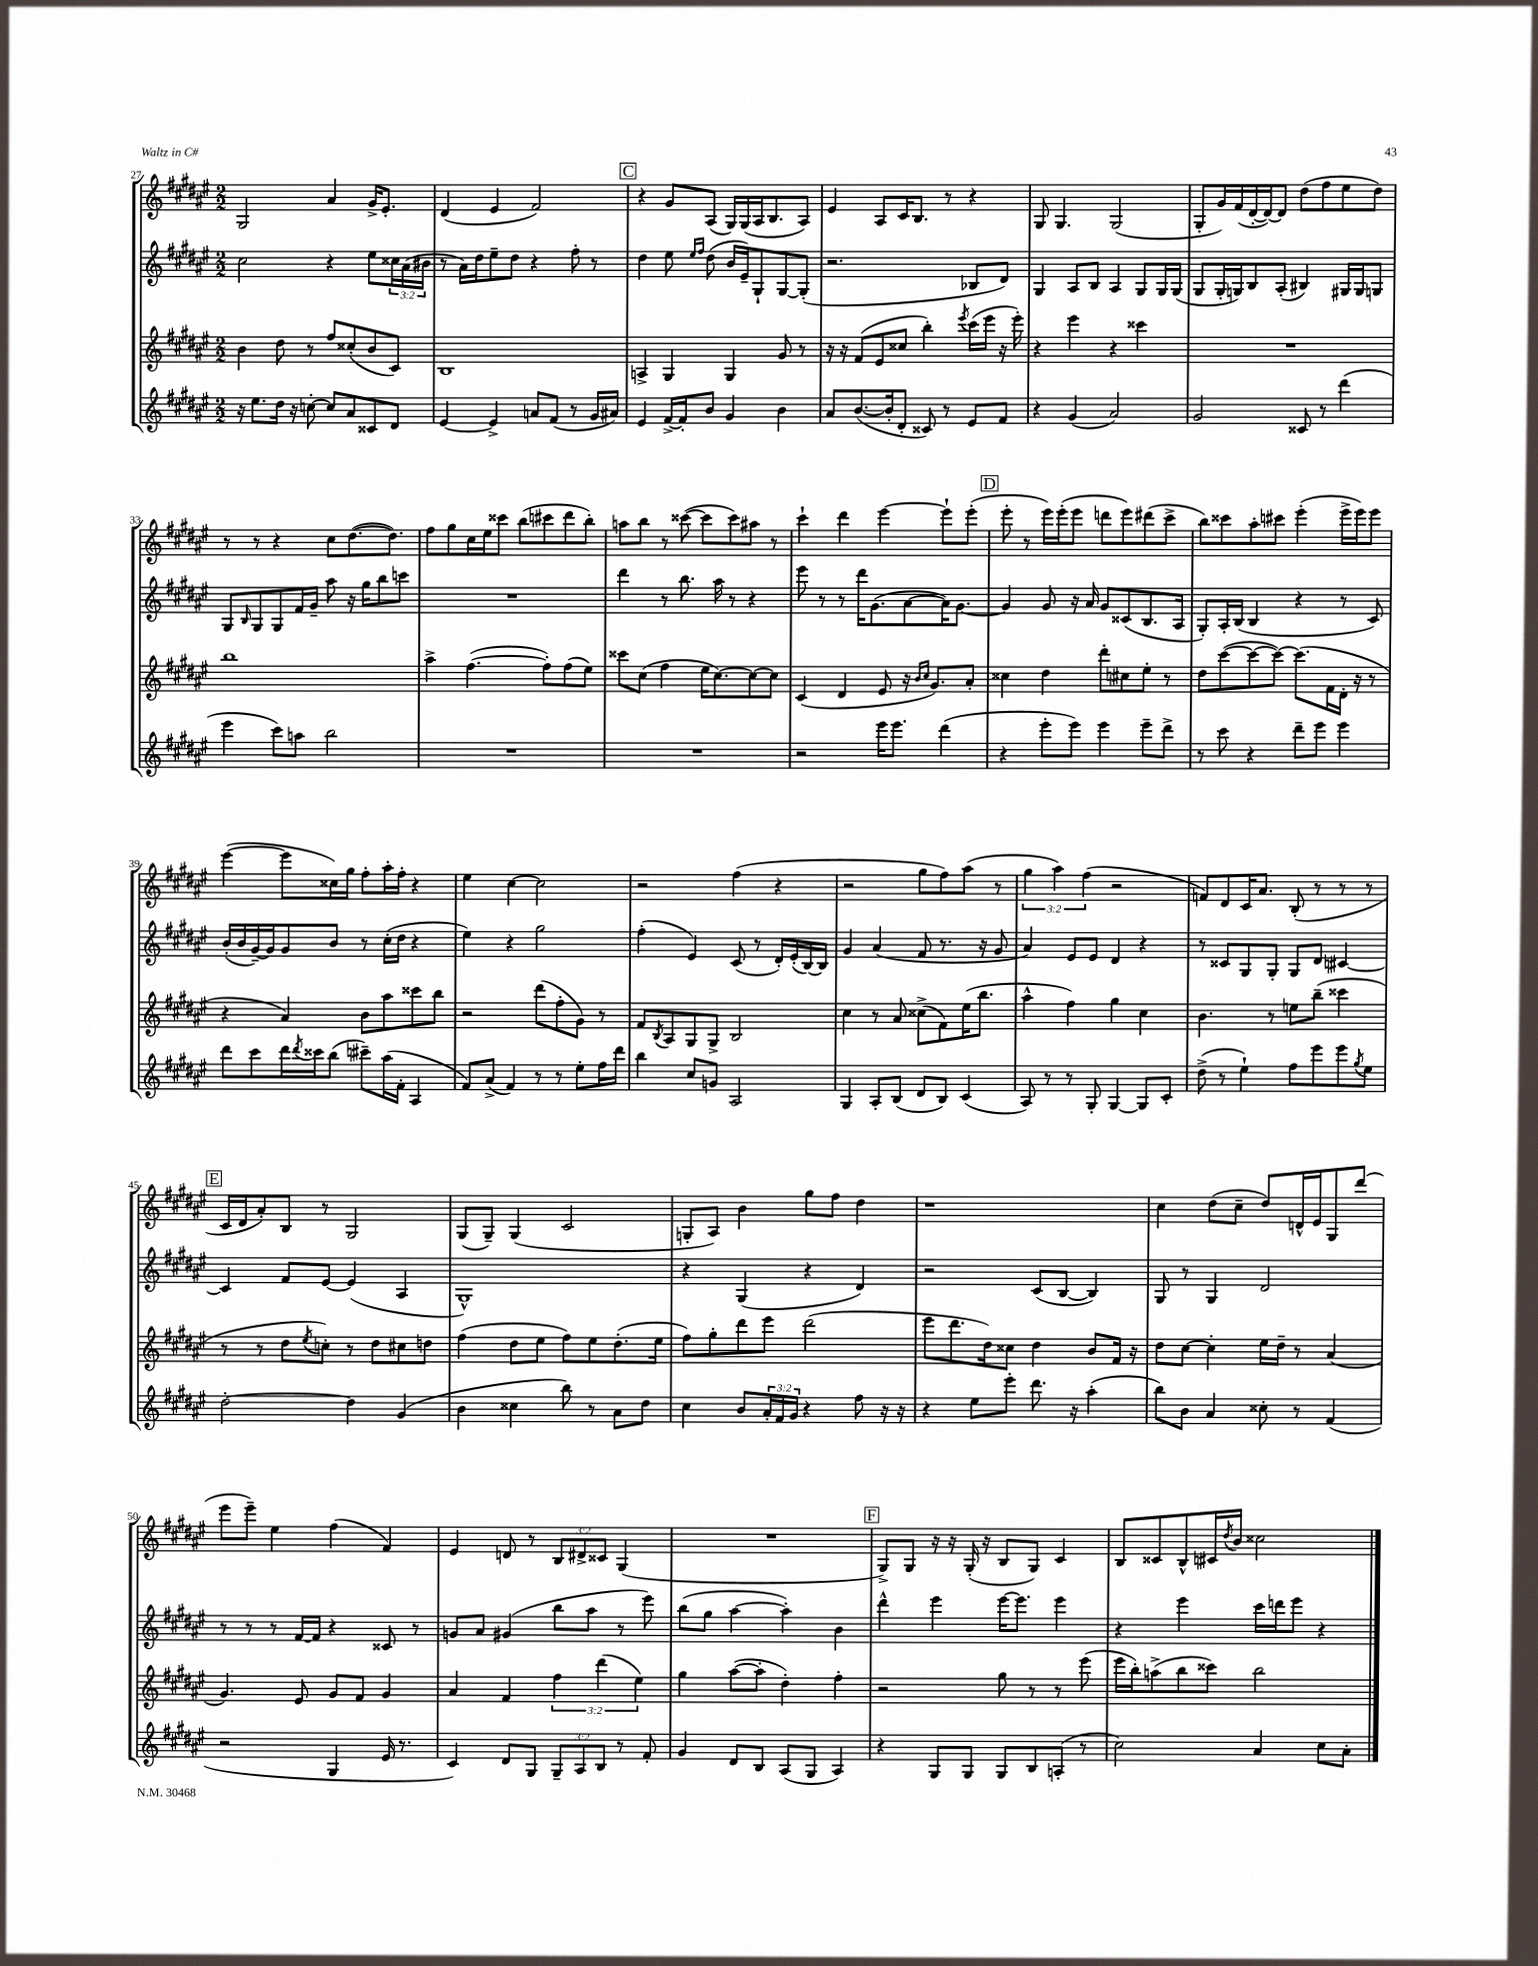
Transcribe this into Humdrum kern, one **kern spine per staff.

**kern	**kern	**kern	**kern
*part4	*part3	*part2	*part1
*staff4	*staff3	*staff2	*staff1
*clefG2	*clefG2	*clefG2	*clefG2
*k[f#c#g#d#a#e#]	*k[f#c#g#d#a#e#]	*k[f#c#g#d#a#e#]	*k[f#c#g#d#a#e#]
*M2/2	*M2/2	*M2/2	*M2/2
=27	=27	=27	=27
16r	4b\	2cc#\	2G#/
8.ee#\L	.	.	.
16dd#\Jk	8dd#\	.	.
16r	.	.	.
[8ccn'\	8r	.	.
8cc/L]	8ff#/L	4r	4a#/
8a#/	(8cc##X'/	.	.
8c##X/	8b/	8ee#\L	16g#^/KL
.	.	.	8.e#'/J
8d#/J	8c#/J)	24cc##X\L	.
.	.	(24a#\	.
.	.	24b#X\JJ	.
=28	=28	=28	=28
[4e#/	1B	8r	(4d#/
.	.	16a#\LL)	.
.	.	16dd#\J	.
4e#^/]	.	8ee#~\	4e#/
.	.	8dd#\J	.
8an/L	.	4r	2f#/)
(8f#/J	.	.	.
8r	.	8ff#'\	.
16g#/LL	.	8r	.
16a#X/JJ)	.	.	.
!!LO:REH:place=s1:t=C
=29	=29	=29	=29
4e#/	4An^/	4dd#\	4r
[16f#^/LL	4G#/	8ee#\	8g#/L
16f#'/J]	.	.	.
.	.	16qqee#/LL	.
.	.	16qqff#/JJ	.
8b/J	.	(8dd#\	(8A#/J
4g#/	4G#/	16b/LL	16G#/LL)
.	.	16e#~/J)	(16G#/
.	.	8G#`/	16A#/J
.	.	.	8.B/
4b\	8g#/	[8G#/	.
.	8r	(8G#'/J]	8A#/J)
=30	=30	=30	=30
8a#/L	16r	2.r	4e#/
.	16r	.	.
([8.b/	(8f#/L	.	.
.	8e#/	.	8A#/L
16b'/k]	.	.	.
8d#'/J	8cc##X/J	.	16c#/K
.	.	.	8.B/J
8c##X/)	4bb'\)	.	.
8r	.	.	8r
.	8qeee#/	.	.
8e#/L	(16ccc#\LL	8B-X/L	4r
.	16eee#\JJ	.	.
8f#/J	16r	8d#/J)	.
.	16eee#'\)	.	.
=31	=31	=31	=31
4r	4r	4G#/	8G#/
.	.	.	4.G#/
(4g#/	4eee#\	8A#/L	.
.	.	8B/J	.
2a#/)	4r	4A#/	(2G#/
.	4ccc##X\	8G#/L	.
.	.	16G#/L	.
.	.	(16G#/JJ	.
=32	=32	=32	=32
2g#/	1r	8G#/L	8G#'/L
.	.	16G#'/L	16g#/L)
.	.	16Gn/J)	(16f#/
.	.	8B/	[16d#'/
.	.	.	16d#/J_)
.	.	(8A#'/J	8d#/J]
8c##X/	.	4B#X/)	(8dd#\L
8r	.	.	8ff#\
(4ddd#\	.	16G#X/LL	8ee#\
.	.	16G#/J	.
.	.	8Gn/J	8dd#\J)
!!LO:LB:g=z
=33	=33	=33	=33
4eee#\	1bb	8G#/L	8r
.	.	16qqB/	.
.	.	8G#/	8r
8ccc#\L)	.	8G#/	4r
8aan\J	.	16f#/L	.
.	.	16g#~/JJ	.
2bb\	.	8aa#\	8cc#\L
.	.	16r	([8.dd#\
.	.	16gg#\KL	.
.	.	8bb\	.
.	.	.	8.dd#\J])
.	.	8cccn\J	.
=34	=34	=34	=34
1r	4aa#^\	1r	8ff#\L
.	.	.	8gg#\
.	([4.ff#\	.	16cc#\L
.	.	.	16ee#\J
.	.	.	8ccc##X\J
.	.	.	(8bb\L
.	8ff#'\L])	.	8ccc#X\
.	(8ff#\	.	8ddd#\
.	8ee#\J)	.	8bb'\J)
=35	=35	=35	=35
1r	8ccc##X\L	4ddd#\	8aan\L
.	(8cc#\J	.	8bb\J
.	4ff#\	8r	8r
.	.	8.bb\	([8ccc##X\
.	16ee#\KL	.	8ccc##\L]
.	[8.cc#\)	16aa#\	.
.	.	8r	8ccc##\)
.	8cc#\_	4r	8aa#X\J
.	8cc#\J]	.	8r
=36	=36	=36	=36
2r	(4c#/	8eee#\	4ccc#`\
.	.	8r	.
.	4d#/	8r	4ddd#\
.	.	16ddd#\KL	.
.	.	(8.g#\	.
16eee#\KL	8e#/	.	[4eee#\
8.eee#\J	.	.	.
.	16r	[8a#\	.
.	16qqb/LL	.	.
.	16qqcc#/JJ	.	.
.	8.g#/L)	.	.
(4ddd#\	.	16a#\K])	8eee#`\L]
.	.	[8.g#\J	.
.	8a#'/J	.	(8eee#'\J
!!LO:REH:place=s1:t=D
=37	=37	=37	=37
4r	4cc##X\	4g#/]	8eee#'\
.	.	.	8r
8eee#'\L	4dd#\	8g#/	16eee#\LL)
.	.	.	(16eee#'\J
8eee#\J)	.	16r	8eee#\J
.	.	16a#/	.
4eee#\	8ddd#'\L	8g#/L	8dddn\L
.	8cc#X\	(8c##X/	8eee#\)
8eee#~\L	8ee#'\J	8.B/	(8ddd#X\
8ddd#^\J	8r	.	8ccc#^\J
.	.	16A#/Jk	.
=38	=38	=38	=38
8r	8dd#\L	8G#'/L)	8bb\L)
8ccc#\	([8ccc#\	16A#'/L	8ccc##X\
.	.	(16B/JJ	.
4r	8ccc#\_	4B/	8aa#'\
.	8ccc#\J_)	.	8ccc#X\J
8ddd#~\L	(8.ccc#\L]	4r	(4eee#'\
8eee#\J	.	.	.
.	16f#\L	.	.
4eee#\	16d#'\JJ	8r	16eee#^\LL
.	16r	.	16eee#\J)
.	8r	8c#/)	8eee#\J
!!LO:LB:g=z
=39	=39	=39	=39
8ddd#\L	4r	(16b'/LL	([4eee#\
.	.	16b/	.
8ccc#\	.	[16g#~/)	.
.	.	16g#/J]	.
16ddd#\L	4a#/)	8g#/	8eee#\L]
8qddd#/	.	.	.
16ccc##X\J	.	.	.
(8bb\J	.	8b/J	16cc##X\L)
.	.	.	16gg#\JJ
8ccc#X~\L)	8b\L	8r	8ff#'\L
(16aa#\L	8aa#\	(16cc#'\LL	16aa#'\L
16f#'\JJ	.	16dd#\JJ	16ff#'\JJ
4A#/	8ccc##X\	4r	4r
.	8bb\J	.	.
=40	=40	=40	=40
8f#/L)	2r	4ee#\)	4ee#\
(8a#^/J	.	.	.
4f#/)	.	4r	[4cc#\
8r	(8ddd#\L	2gg#\	2cc#\]
8r	8ff#'\	.	.
8ee#'\L	8g#\J)	.	.
16ff#\L	8r	.	.
16ddd#\JJ	.	.	.
=41	=41	=41	=41
4bb\	8f#/L	(4ff#'\	2r
.	8qB/	.	.
.	8A#/	.	.
8cc#/L	8G#/	4e#/)	.
8gn/J	8G#^/J	.	.
2A#/	2B/	(8c#/	(4ff#\
.	.	8r	.
.	.	16d#'/LL)	4r
.	.	(16e#'/	.
.	.	[16B/)	.
.	.	16B/JJ]	.
=42	=42	=42	=42
4G#/	4cc#\	4g#/	2r
8A#'/L	8r	(4a#/	.
(8B/J	8a#/	.	.
8d#/L	(8cc##X^\L	8f#/	8gg#\L
8B/J)	8f#\)	8.r	8ff#\)
(4c#/	(16ee#\K	.	(8aa#\J
.	8.bb\J	16r	.
.	.	8g#/	8r
=43	=43	=43	=43
8A#/)	4aa#^^\	4a#/)	6gg#\
8r	.	.	.
.	.	.	6aa#\)
8r	4ff#\)	8e#/L	.
.	.	.	(6ff#\
8G#'/	.	8e#/J	.
[4G#/	4gg#\	4d#/	2r
8G#/L]	4cc#\	4r	.
8c#'/J	.	.	.
=44	=44	=44	=44
(8dd#^\	4.b\	8r	8fn/L)
8r	.	8c##X/L	8d#/
4ee#`\)	.	8G#/	16c#/K
.	.	.	8.a#/J
.	8r	8G#'/J	.
8ff#\L	8een\L	8G#/L	(8B'/
8eee#\	(8bb~\J	8d#/J	8r
8eee#\	4ccc##X\	[4c#X/	8r
8qgg#/	.	.	.
8ee#\J	.	.	8r
!!LO:LB:g=z
!!LO:REH:place=s1:t=E
=45	=45	=45	=45
[2dd#'\	8r	4c#/]	16c#/LL
.	.	.	16d#/J
.	8r	.	8a#'/)
.	8dd#\L	8f#/L	8B/J
.	8qee#/	.	.
.	8ccn'\J)	[8e#/J	8r
4dd#\]	8r	(4e#/]	2G#/
.	8dd#\L	.	.
(4g#/	8cc#X\	4A#/	.
.	8ddn\J	.	.
=46	=46	=46	=46
4b\	(4ff#\	1G#^^)	(8G#/L
.	.	.	8G#~/J)
4cc##X\	8dd#\L	.	(4G#/
.	8ee#\J	.	.
8bb\)	8ff#\L)	.	2c#/
8r	8ee#\	.	.
8a#\L	(8.dd#'\	.	.
8dd#\J	.	.	.
.	16ee#\Jk	.	.
=47	=47	=47	=47
4cc#\	8ff#\L)	4r	8Gn'/L
.	8gg#'\	.	8A#/J)
8b/L	8ddd#\	(4G#/	4b\
24a#'/L	8eee#\J	.	.
24f#/	.	.	.
24g#/JJ	.	.	.
4r	(2ddd#\	4r	8gg#\L
.	.	.	8ff#\J
8ff#\	.	4d#/)	4dd#\
16r	.	.	.
16r	.	.	.
=48	=48	=48	=48
4r	8eee#\L	2r	1r
.	8.ddd#\	.	.
8ee#\L	.	.	.
.	16dd#\k)	.	.
8eee#'\J	8cc##X\J	.	.
8.ddd#\	4dd#\	(8c#/L	.
.	.	[8B/J	.
16r	.	.	.
(4aa#'\	8b/L	4B/])	.
.	16f#/Jk	.	.
.	16r	.	.
=49	=49	=49	=49
8bb\L)	8dd#\L	8G#/	4cc#\
8b\J	[8cc#\J	8r	.
4a#/	4cc#'\]	4G#/	(8dd#\L
.	.	.	8cc#~\J
8cc##X'\	16ee#\LL	2d#/	8dd#/L)
.	16dd#~\JJ	.	.
8r	8r	.	16dn^^/L
.	.	.	16e#/J
(4f#/	(4a#/	.	8G#/
.	.	.	(8ddd#/J
!!LO:LB:g=z
=50	=50	=50	=50
2r	4.g#/)	8r	8eee#\L
.	.	8r	8eee#~\J)
.	.	8r	4ee#\
.	8e#/	[16f#/LL	.
.	.	16f#/JJ]	.
4G#/	8g#/L	4r	(4ff#\
.	8f#/J	.	.
16e#/	4g#/	8c##X/	4f#/)
8.r	.	.	.
.	.	8r	.
=51	=51	=51	=51
4c#/)	4a#/	8gn/L	4e#/
.	.	8a#/J	.
8d#/L	4f#/	(4g#X/	8dn/
8G#/J	.	.	8r
12G#~/L	6ff#\	8bb\L	12B/L
12A#/	.	.	12d#X^/
.	.	8aa#\J	.
12B/J	(6ddd#\	.	12c##X/J
8r	.	8r	(4G#/
.	6ee#\)	.	.
8f#'/	.	8eee#\)	.
=52	=52	=52	=52
4g#/	4gg#\	(8bb\L	1r
.	.	8gg#\J	.
8d#/L	([8aa#\L	[4aa#\	.
8B/J	8aa#'\J]	.	.
(8A#/L	4dd#'\)	4aa#'\])	.
8G#/J	.	.	.
4A#/)	4ff#'\	4b\	.
!!LO:REH:place=s1:t=F
=53	=53	=53	=53
4r	2r	4ddd#^^\	8G#^/L)
.	.	.	8G#/J
8G#/L	.	4eee#\	16r
.	.	.	16r
8G#/J	.	.	(16G#'/
.	.	.	16r
8G#/L	8gg#\	[16eee#\KL	8B/L
.	.	8.eee#\J]	.
8B/	8r	.	8G#/J)
(8An'/J	8r	4eee#\	4c#/
8r	(8eee#\	.	.
=54	=54	=54	=54
2cc#\)	16eee#\LL	4r	8B/L
.	16bb'\J)	.	.
.	(8aan^\	.	8c##X/
.	8bb\	4eee#\	8B^^/
.	8ccc##X\J)	.	16c#X/L
.	.	.	8qdd#/
.	.	.	16b/JJ
4a#/	2bb\	16ccc#\LL	2cc##X\
.	.	16dddn\J	.
.	.	8eee#\J	.
8cc#\L	.	4r	.
8a#'\J	.	.	.
==	==	==	==
*-	*-	*-	*-
